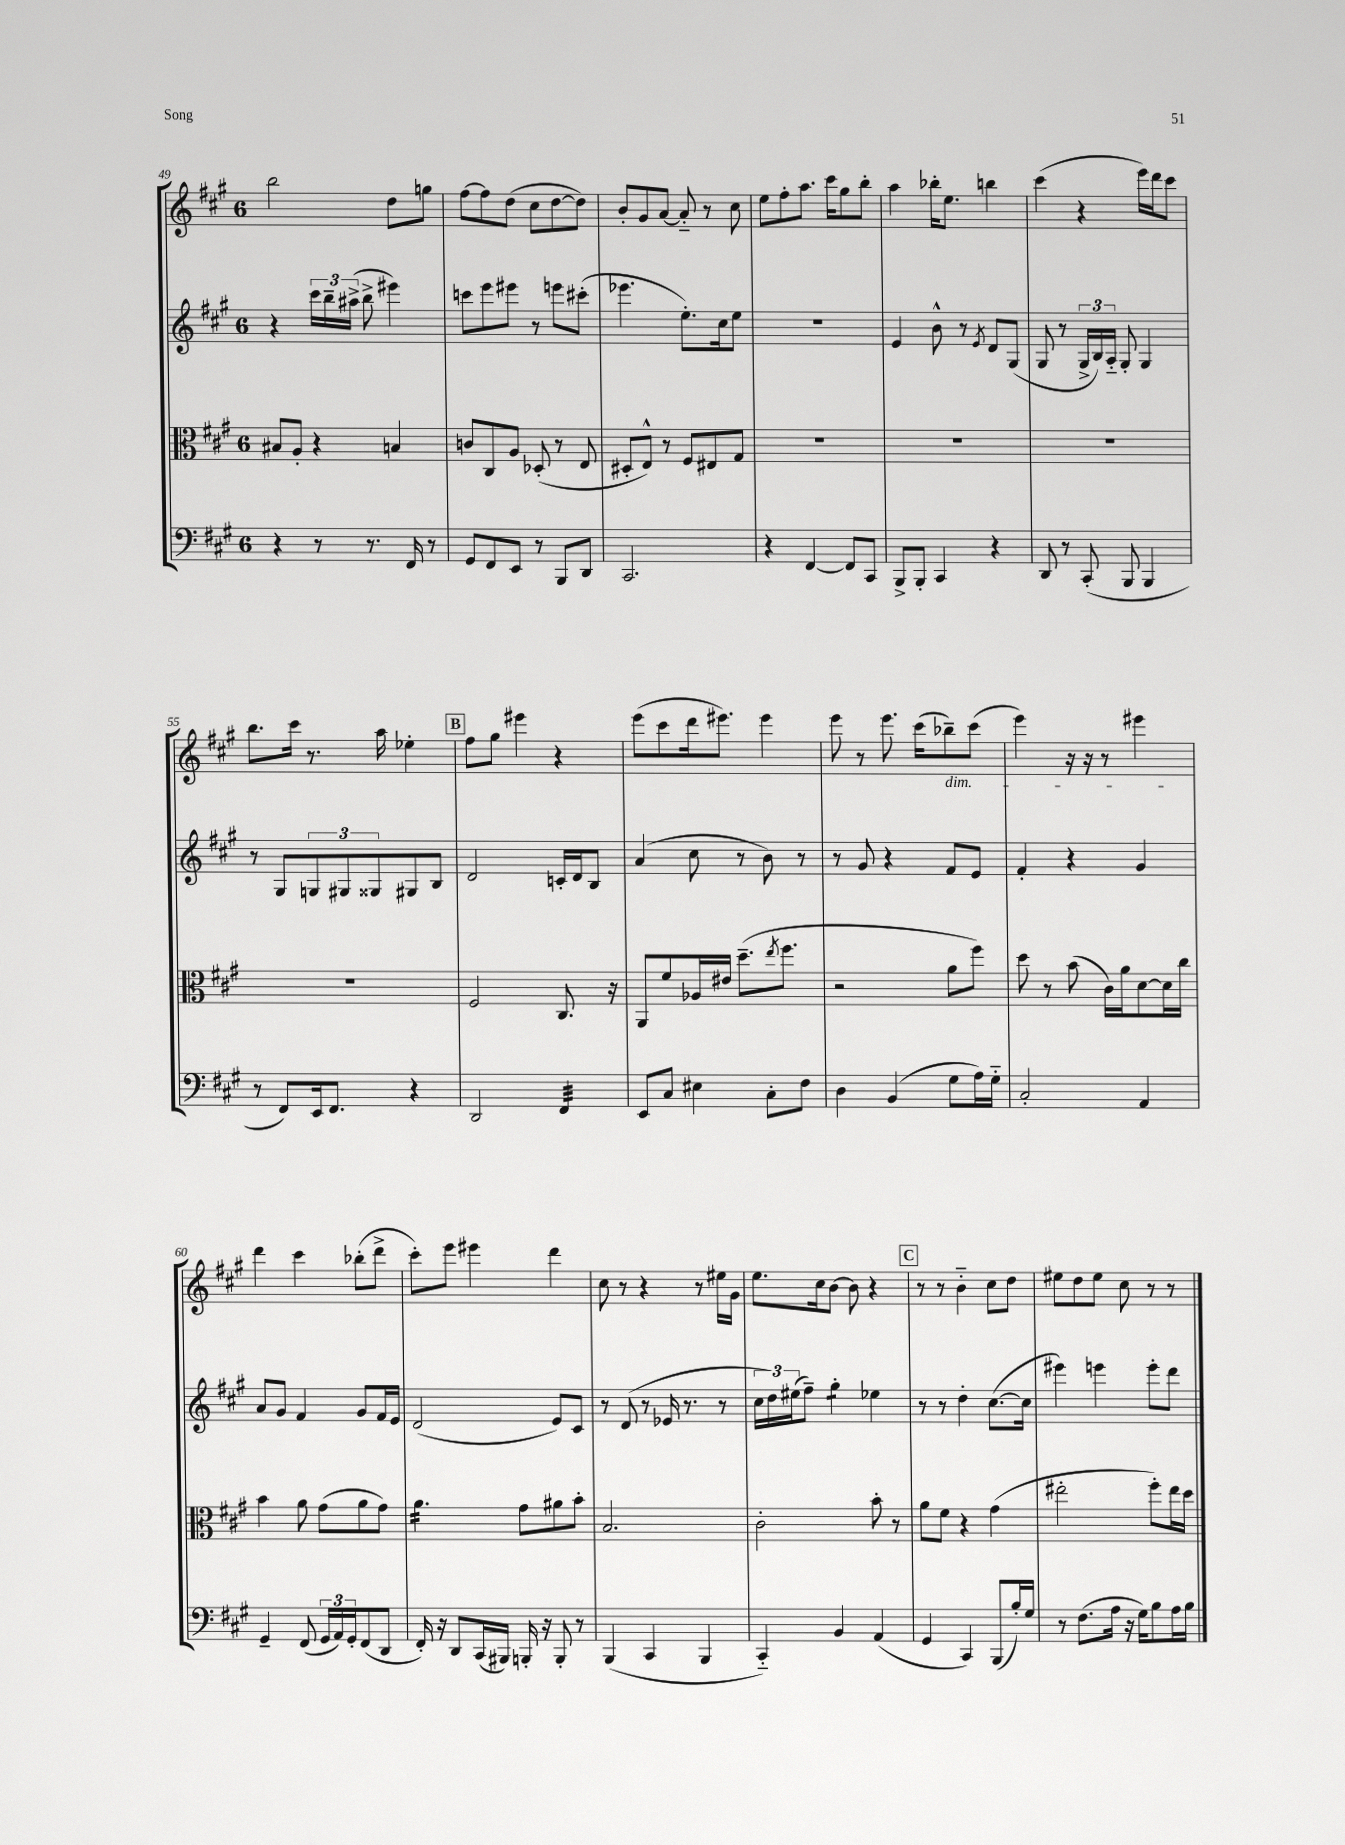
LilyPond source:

<<
\new StaffGroup <<
\new Staff = "s0" {
    \clef treble \key a \major \once \override Staff.TimeSignature.style = #'single-digit \time 6/8
    b''2 d''8 g''8 |
    fis''8~ fis''8 d''8( cis''8 d''8~ d''8) |
    b'8-. gis'8 a'8~ a'8-_ r8 cis''8 |
    e''8 fis''8-. a''8. cis'''16 gis''8 b''8-. |
    a''4 bes''16-. e''8. b''4 |
    cis'''4( r4 e'''16) d'''16 cis'''8 |
    b''8. cis'''16 r8. a''16 ees''4-. |
    \mark \markup { \box "B" } fis''8 gis''8 eis'''4 r4 |
    e'''8( cis'''8 d'''16 eis'''8.) eis'''4 |
    e'''8 r8 e'''8. cis'''16( bes''8--\dim) cis'''8( |
    e'''4) r16 r16 r8 eis'''4\! |
    d'''4 cis'''4 bes''8-.( d'''8-> |
    cis'''8-.) e'''8 eis'''4 d'''4 |
    cis''8 r8 r4 r8 eis''16 gis'16 |
    e''8. cis''16 b'8~ b'8 r4 |
    \mark \markup { \box "C" } r8 r8 b'4-_ cis''8 d''8 |
    eis''8 d''8 eis''8 cis''8 r8 r8 \bar "|." |
}
\new Staff = "s1" {
    \clef treble \key a \major \once \override Staff.TimeSignature.style = #'single-digit \time 6/8
    r4 \tuplet 3/2 { cis'''16 b''16-- ais''16->( } b''8-> eis'''4) |
    c'''8 e'''8 eis'''8 r8 e'''8 cis'''8-.( |
    ees'''4. e''8.-.) cis''16 e''8 |
    R2. |
    e'4 b'8-^ r8 \acciaccatura { e'8 } d'8 gis8( |
    gis8 r8 \tuplet 3/2 { gis16-> b16) a16-_ } gis8-. gis4 |
    r8 gis8 \tuplet 3/2 { g8 gis8 gisis8 } gis8 b8 |
    \mark \markup { \box "B" } d'2 c'16-. d'16 b8 |
    a'4( cis''8 r8 b'8) r8 |
    r8 gis'8 r4 fis'8 e'8 |
    fis'4-. r4 gis'4 |
    a'8 gis'8 fis'4 gis'8 fis'16 e'16 |
    d'2( e'8) cis'8 |
    r8 d'8( r8 ees'16 r8. r8 |
    \tuplet 3/2 { cis''16 d''16) eis''16( } fis''8--) gis''4:8-. ees''4 |
    \mark \markup { \box "C" } r8 r8 d''4-. cis''8.~( cis''16 |
    eis'''4) e'''4 e'''8-. d'''8 \bar "|." |
}
\new Staff = "s2" {
    \clef alto \key a \major \once \override Staff.TimeSignature.style = #'single-digit \time 6/8
    bis8 a8-. r4 b4 |
    c'8 cis8 a8 des8-.( r8 e8 |
    dis8-. e8-^) r8 fis8 eis8 gis8 |
    R2. |
    R2. |
    R2. |
    R2. |
    \mark \markup { \box "B" } fis2 cis8. r16 |
    a,8 fis'8 aes16 eis'16 d''8.--( \acciaccatura { e''8 } fis''8. |
    r2 a'8 fis''8) |
    d''8 r8 b'8( cis'16) a'16 d'8~ d'16 cis''16 |
    b'4 a'8 gis'8( a'8 gis'8) |
    a'4.:16 gis'8 ais'8 b'8-. |
    b2. |
    cis'2-. b'8-. r8 |
    \mark \markup { \box "C" } a'8 fis'8 r4 gis'4( |
    eis''2-. fis''8-.) eis''16 d''16 \bar "|." |
}
\new Staff = "s3" {
    \clef bass \key a \major \once \override Staff.TimeSignature.style = #'single-digit \time 6/8
    r4 r8 r8. fis,16 r8 |
    gis,8 fis,8 e,8 r8 b,,8 d,8 |
    cis,2. |
    r4 fis,4~ fis,8 cis,8 |
    b,,8-> b,,8-. cis,4 r4 |
    d,8 r8 cis,8-.( b,,8 b,,4 |
    r8 fis,8) e,16 fis,8. r4 |
    \mark \markup { \box "B" } d,2 fis,4:32 |
    e,8 cis8 eis4 cis8-. fis8 |
    d4 b,4( gis8 a16) gis16-_ |
    cis2-. a,4 |
    gis,4-- fis,8( \tuplet 3/2 { gis,16 a,16) gis,16-. } fis,8( d,8 |
    fis,16-.) r16 d,8 cis,16( bis,,16) b,,16-. r16 b,,8-. r8 |
    b,,4( cis,4 b,,4 |
    cis,4-_) b,4 a,4( |
    \mark \markup { \box "C" } gis,4 cis,4) b,,8( b16-.) gis16 |
    r8 fis8.( a16 r16 gis16) b8 a16 b16 \bar "|." |
}
>>
>>
\layout { \context { \Score currentBarNumber = #49 } }
